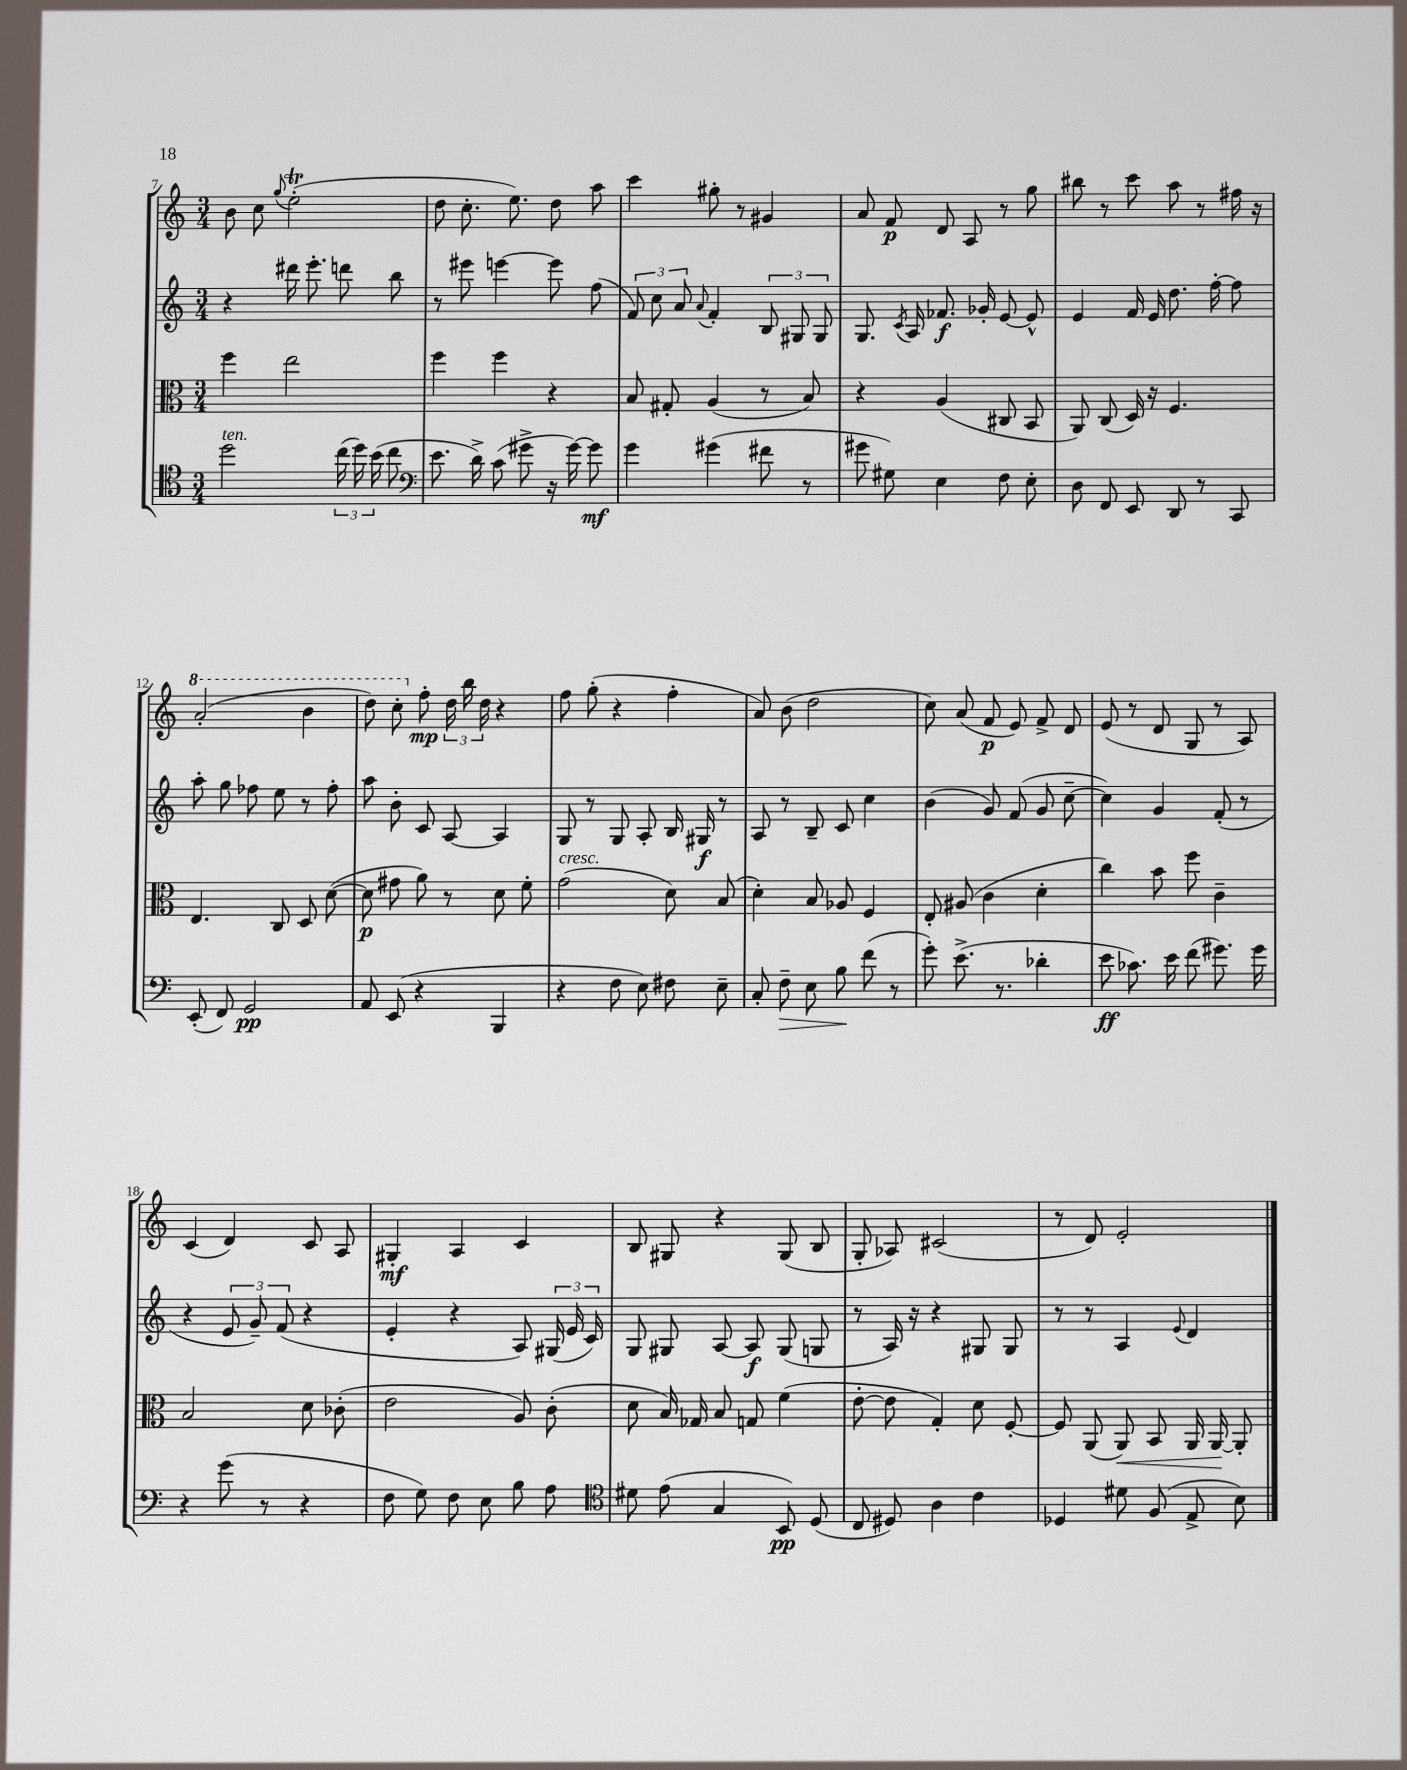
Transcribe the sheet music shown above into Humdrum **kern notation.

**kern	**kern	**kern	**kern
*staff4	*staff3	*staff2	*staff1
*clefC4	*clefC3	*clefG2	*clefG2
*k[]	*k[]	*k[]	*k[]
*M3/4	*M3/4	*M3/4	*M3/4
2dd\	4ff\	4r	8b\
.	.	.	8cc\
.	.	.	8qqgg/
.	2ee\	16ddd#\	(2ee'\
.	.	8.eee'\	.
(24cc\	.	8ddd\	.
24dd\)	.	.	.
(24b\	.	.	.
8cc\	.	8bb\	.
=	=	=	=
*clefF4	*	*	*
8.e\	4ff\	8r	8dd\
.	.	8eee#\	8.cc'\
16d^\)	.	.	.
(8c\	4ff\	[4eee\	.
.	.	.	8.ee\)
8g#^\	.	.	.
16r	4r	8eee\]	8dd\
[16g#\)	.	.	.
8g#\]	.	(8ff\	8aa\
=	=	=	=
4g\	8B/	12f/)	4ccc\
.	.	12cc\	.
.	8G#'/	.	.
.	.	12a/	.
.	.	8qqa/	.
(4g#\	(4A/	4f'/	8gg#'\
.	.	.	8r
8f#\	8r	12B/	4g#/
.	.	12G#/	.
8r	8B/)	.	.
.	.	12G#/	.
=	=	=	=
8g#\	4r	8.G/	8a/
8G#\)	.	.	8f/
.	.	8qc/	.
.	.	16A/	.
4E\	(4A/	8.f-/	8d/
.	.	.	8A/
.	.	16g-'/	.
8F\	8C#/	[8e/	8r
8E'\	8BB/	8e^^/]	8gg\
=	=	=	=
8D\	8AA/)	4e/	8bb#\
8FF/	(8C/	.	8r
8EE/	16D/)	16f/	8ccc\
.	16r	16e/	.
8DD/	4.F/	8.dd\	8aa\
8r	.	.	8r
.	.	[16ff'\	.
8CC/	.	8ff\]	16ff#\
.	.	.	16r
=	=	=	=
(8EE'/	4.E/	8aa'\	(2aa'/
8FF/)	.	8gg\	.
2GG/	.	8ff-\	.
.	8C/	8ee\	.
.	8D/	8r	4bb\
.	([8d\	8ff-'\	.
=	=	=	=
8AA/	8d\]	8aa\	8ddd\)
(8EE/	8g#\	8b'\	8ccc'\
4r	8a\)	8c/	8ff'\
.	8r	[8A/	24dd\
.	.	.	24bb\
.	.	.	24dd\
4BBB/	8d\	4A/]	4r
.	8f'\	.	.
=	=	=	=
4r	(2g\	8G/	8ff\
.	.	8r	(8gg'\
8F\	.	8G/	4r
8E\)	.	8A'/	.
8F#\	8d\)	16B/	4ff'\
.	.	16G#/	.
8E~\	(8B/	8r	.
=	=	=	=
8C'/	4d'\)	8A/	8a/)
8F~\	.	8r	(8b\
8E\	8B/	8B~/	2dd\
8B\	8A-/	8c/	.
(8f\	4F/	4cc\	.
8r	.	.	.
=	=	=	=
8g'\)	8E'/	(4b\	8cc\)
(8.e^\	(8A#/	.	(8a/
.	4c\	8g/)	8f/
8.r	.	.	.
.	.	(8f/	8e/)
4d-'\	4d'\	8g/	8f^/
.	.	[8cc~\	8d/
=	=	=	=
8e\	4cc\)	4cc\])	(8e/
8.c-\)	.	.	8r
.	8b\	4g/	8d/
16e\	.	.	.
(8f\	8ff\	.	8G/
8.g#\)	4c~\	(8f'/	8r
.	.	8r	8A/)
16g#\	.	.	.
=	=	=	=
4r	2B/	4r	(4c/
(8g\	.	12e/	4d/)
.	.	12g~/)	.
8r	.	.	.
.	.	(12f/	.
4r	8d\	4r	8c/
.	(8c-'\	.	8A/
=	=	=	=
8F\	2e\	4e'/	4G#'/
8G\)	.	.	.
8F\	.	4r	4A/
8E\	.	.	.
8B\	8A/)	8A/)	4c/
8A\	(8c'\	(24G#/	.
.	.	24e/	.
.	.	24c/)	.
=	=	=	=
*clefC4	*	*	*
8d#\	8d\	8G/	8B/
(8e\	16B/)	8G#/	8G#/
.	16G-/	.	.
4G/	8B/	[8A/	4r
.	8G/	8A/]	.
8BB/)	(4f\	(8G#/	(8G#/
(8D/	.	8G/	8B/
=	=	=	=
8C/	[8e'\	8r	8G'/
8D#/)	8e\]	16A/)	8A-/)
.	.	16r	.
4A\	4G'/)	4r	(2c#/
4c\	8d\	8G#/	.
.	[8F'/	8G#/	.
=	=	=	=
4D-/	8F/]	8r	8r
.	(8AA/	8r	8d/)
8d#\	8AA/)	4A/	2e'/
(8F/	8BB/	.	.
.	.	8qqe/	.
8E^/	16AA/	4d/	.
.	[16AA/	.	.
8B\)	8AA'/]	.	.
==	==	==	==
*-	*-	*-	*-
